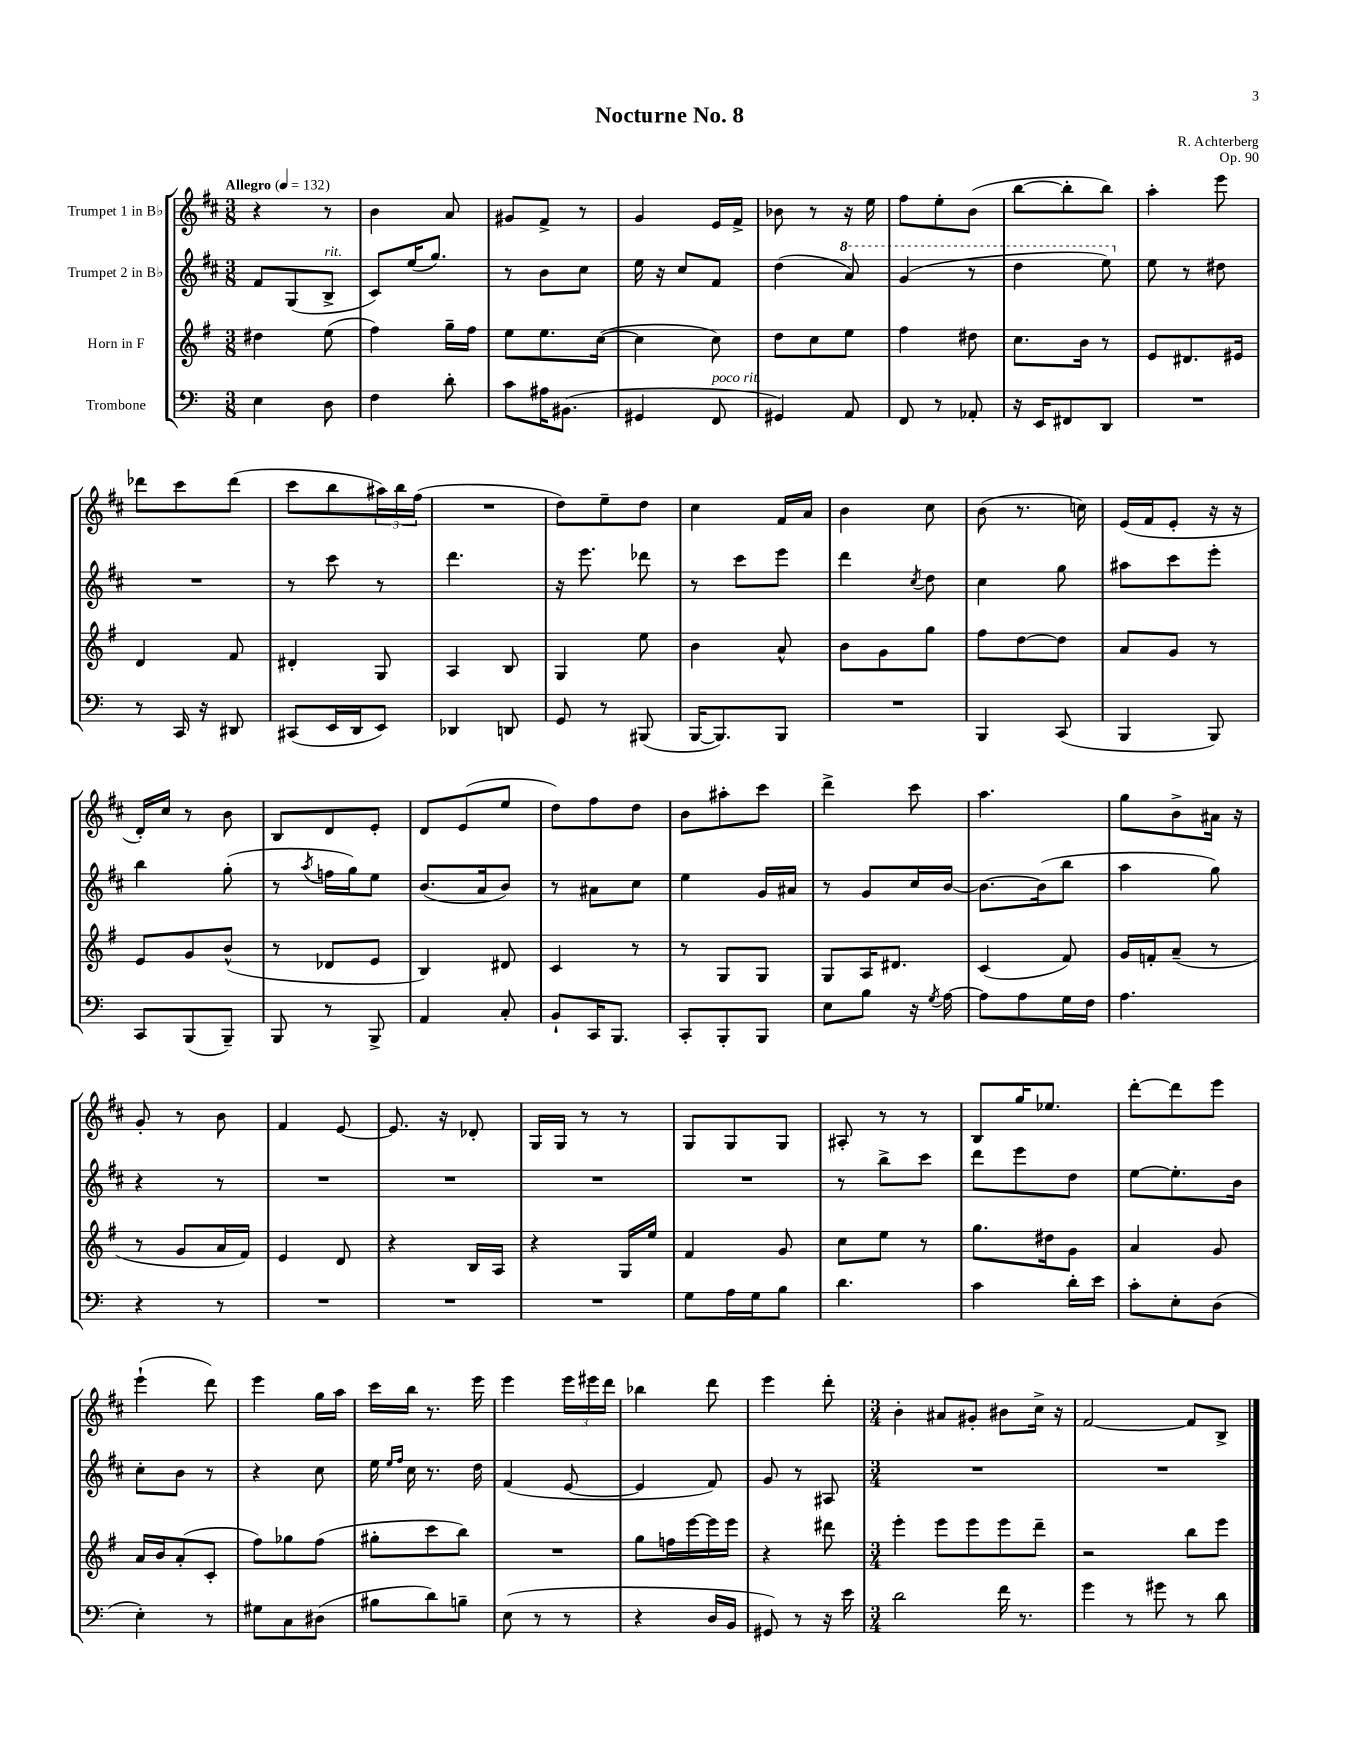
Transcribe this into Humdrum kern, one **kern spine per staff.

**kern	**kern	**kern	**kern
*staff4	*staff3	*staff2	*staff1
*clefF4	*clefG2	*clefG2	*clefG2
*k[]	*k[f#]	*k[f#c#]	*k[f#c#]
*M3/8	*M3/8	*M3/8	*M3/8
*MM132	*MM132	*MM132	*MM132
4E\	4dd#\	8f#/L	4r
.	.	(8G/	.
8D\	(8ee\	8B^/J	8r
=	=	=	=
4F\	4ff#\)	8c#/L)	4b\
.	.	(16ee/K	.
.	.	8.gg/J)	.
8d'\	16gg~\LL	.	8a/
.	16ff#\JJ	.	.
=	=	=	=
8c\L	8ee\L	8r	8g#/L
16A#\K	8.ee\	8b\L	8f#^/J
(8.BB#\J	.	.	.
.	.	8cc#\J	8r
.	([16cc\Jk	.	.
=	=	=	=
4GG#/	4cc\]	16ee\	4g/
.	.	16r	.
.	.	8cc#/L	.
8FF/	8cc\)	8f#/J	16e/LL
.	.	.	16f#^/JJ
=	=	=	=
4GG#/)	8dd\L	(4dd\	8b-\
.	8cc\	.	8r
8AA/	8ee\J	8aa/)	16r
.	.	.	16ee\
=	=	=	=
8FF/	4ff#\	(4gg/	8ff#\L
8r	.	.	8ee'\
8AA-'/	8dd#\	8r	(8b\J
=	=	=	=
16r	8.cc\L	4ddd\	[8bb\L
16EE/LK	.	.	.
8FF#/	.	.	8bb'\]
.	16b\Jk	.	.
8DD/J	8r	8eee\)	8bb\J)
=	=	=	=
4.r	8e/L	8ee\	4aa'\
.	8.d#/	8r	.
.	.	8dd#\	8eee\
.	16e#/Jk	.	.
=	=	=	=
8r	4d/	4.r	8ddd-\L
16CC/	.	.	8ccc#\
16r	.	.	.
8DD#/	8f#/	.	(8ddd-\J
=	=	=	=
(8CC#/L	4d#'/	8r	8ccc#\L
16EE/L	.	8ccc#\	8bb\
16DD/J	.	.	.
8EE/J)	8G/	8r	24aa#\L)
.	.	.	24bb\
.	.	.	(24ff#\JJ
=	=	=	=
4DD-/	4A/	4.ddd\	4.r
8DD/	8B/	.	.
=	=	=	=
8GG/	4G/	16r	8dd\L)
.	.	8.eee\	.
8r	.	.	8ee~\
(8BBB#/	8ee\	8ddd-\	8dd\J
=	=	=	=
[16BBB/LK	4b\	8r	4cc#\
8.BBB/])	.	.	.
.	.	8ccc#\L	.
8BBB/J	8a^^/	8eee\J	16f#/LL
.	.	.	16a/JJ
=	=	=	=
4.r	8b\L	4ddd\	4b\
.	8g\	.	.
.	.	8qcc#/	.
.	8gg\J	8dd\	8cc#\
=	=	=	=
4BBB/	8ff#\L	4cc#\	(8b\
.	[8dd\	.	8.r
(8CC/	8dd\]J	8gg\	.
.	.	.	16cc\)
=	=	=	=
4BBB/	8a/L	8aa#\L	(16e/LL
.	.	.	16f#/J
.	8g/J	8ccc#\	8e'/J
8BBB/)	8r	8eee'\J	16r
.	.	.	16r
=	=	=	=
8CC/L	8e/L	4bb\	16d'/LL)
.	.	.	16cc#/JJ
(8BBB/	8g/	.	8r
8BBB~/J)	(8b^^/J	(8gg'\	8b\
=	=	=	=
8BBB/	8r	8r	8B/L
.	.	8qaa/	.
8r	8d-/L	16ff\LL	8d/
.	.	16gg\J)	.
8BBB^/	8e/J	8ee\J	8e'/J
=	=	=	=
4AA/	4B/)	(8.b/L	8d/L
.	.	.	(8e/
.	.	16a/k	.
8C'/	8d#/	8b/J)	8ee/J
=	=	=	=
8BB`/L	4c/	8r	8dd\L)
16CC/K	.	8a#\L	8ff#\
8.BBB/J	.	.	.
.	8r	8cc#\J	8dd\J
=	=	=	=
8CC'/L	8r	4ee\	8b\L
8BBB'/	8G/L	.	8aa#'\
8BBB/J	8G/J	16g/LL	8ccc#\J
.	.	16a#/JJ	.
=	=	=	=
8E\L	8G/L	8r	4ddd^\
8B\J	16A/K	8g/L	.
.	8.d#/J	.	.
16r	.	16cc#/L	8ccc#\
8qG/	.	.	.
[16A\	.	[16b/JJ	.
=	=	=	=
8A\]L	(4c/	8.b\_L	4.aa\
8A\	.	.	.
.	.	(16b\]k	.
16G\L	8f#/)	8bb\J	.
16F\JJ	.	.	.
=	=	=	=
4.A\	16g/LL	4aa\	8gg\L
.	16f'/J	.	.
.	(8a~/J	.	8b^\
.	8r	8gg\)	16a#\Jk
.	.	.	16r
=	=	=	=
4r	8r	4r	8g'/
.	8g/L	.	8r
8r	16a/L	8r	8b\
.	16f#/JJ)	.	.
=	=	=	=
4.r	4e/	4.r	4f#/
.	8d/	.	[8e/
=	=	=	=
4.r	4r	4.r	8.e/]
.	.	.	16r
.	16B/LL	.	8d-'/
.	16A/JJ	.	.
=	=	=	=
4.r	4r	4.r	16G/LL
.	.	.	16G/JJ
.	.	.	8r
.	16G/LL	.	8r
.	16ee/JJ	.	.
=	=	=	=
8G\L	4f#/	4.r	8G/L
16A\L	.	.	8G/
16G\J	.	.	.
8B\J	8g/	.	8G/J
=	=	=	=
4.d\	8cc\L	8r	8A#'/
.	8ee\J	8bb^\L	8r
.	8r	8ccc#\J	8r
=	=	=	=
4c\	8.gg\L	8ddd\L	8B/L
.	.	8eee\	16gg/K
.	16dd#\k	.	8.ee-/J
16d'\LL	8g\J	8dd\J	.
16e\JJ	.	.	.
=	=	=	=
8c'\L	4a/	[8ee\L	[8ddd'\L
8E'\	.	8.ee'\]	8ddd\]
(8D\J	8g/	.	8eee\J
.	.	16b\Jk	.
=	=	=	=
4E'\)	16a/LL	8cc#'\L	(4eee`\
.	16b/J	.	.
.	(8a'/	8b\J	.
8r	8c'/J	8r	8ddd\)
=	=	=	=
8G#\L	8ff#\L)	4r	4eee\
8C\	8gg-\	.	.
(8D#\J	(8ff#\J	8cc#\	16gg\LL
.	.	.	16aa\JJ
=	=	=	=
8B#\L	8gg#'\L	16ee\	16ccc#\LL
.	.	16qqee/LL	.
.	.	16qqff#/JJ	.
.	.	16cc#\	16bb\JJ
8d\)	8ccc\	8.r	8.r
8B~\J	8bb\J)	.	.
.	.	16dd\	16eee\
=	=	=	=
(8E\	4.r	(4f#/	4eee\
8r	.	.	.
8r	.	[8e/	24eee\LL
.	.	.	24eee#\
.	.	.	24ddd\JJ
=	=	=	=
4r	8gg\L	4e/]	4bb-\
.	16ff\L	.	.
.	[16eee\	.	.
16D/LL	16eee\]	8f#/)	8ddd\
16BB/JJ	16eee\JJ	.	.
=	=	=	=
8GG#/)	4r	8g/	4eee\
8r	.	8r	.
16r	8ddd#\	8A#/	8ddd'\
16e\	.	.	.
=	=	=	=
*M3/4	*M3/4	*M3/4	*M3/4
2d\	4eee'\	2.r	4b'\
.	8eee\L	.	8a#/L
.	8eee\	.	8g#'/J
16f\	8eee\	.	8b#\L
8.r	.	.	.
.	8ddd~\J	.	16cc#^\Jk
.	.	.	16r
=	=	=	=
4g\	2r	2.r	[2f#/
8r	.	.	.
8g#\	.	.	.
8r	8bb\L	.	8f#/]L
8d\	8eee\J	.	8B^/J
==	==	==	==
*-	*-	*-	*-
